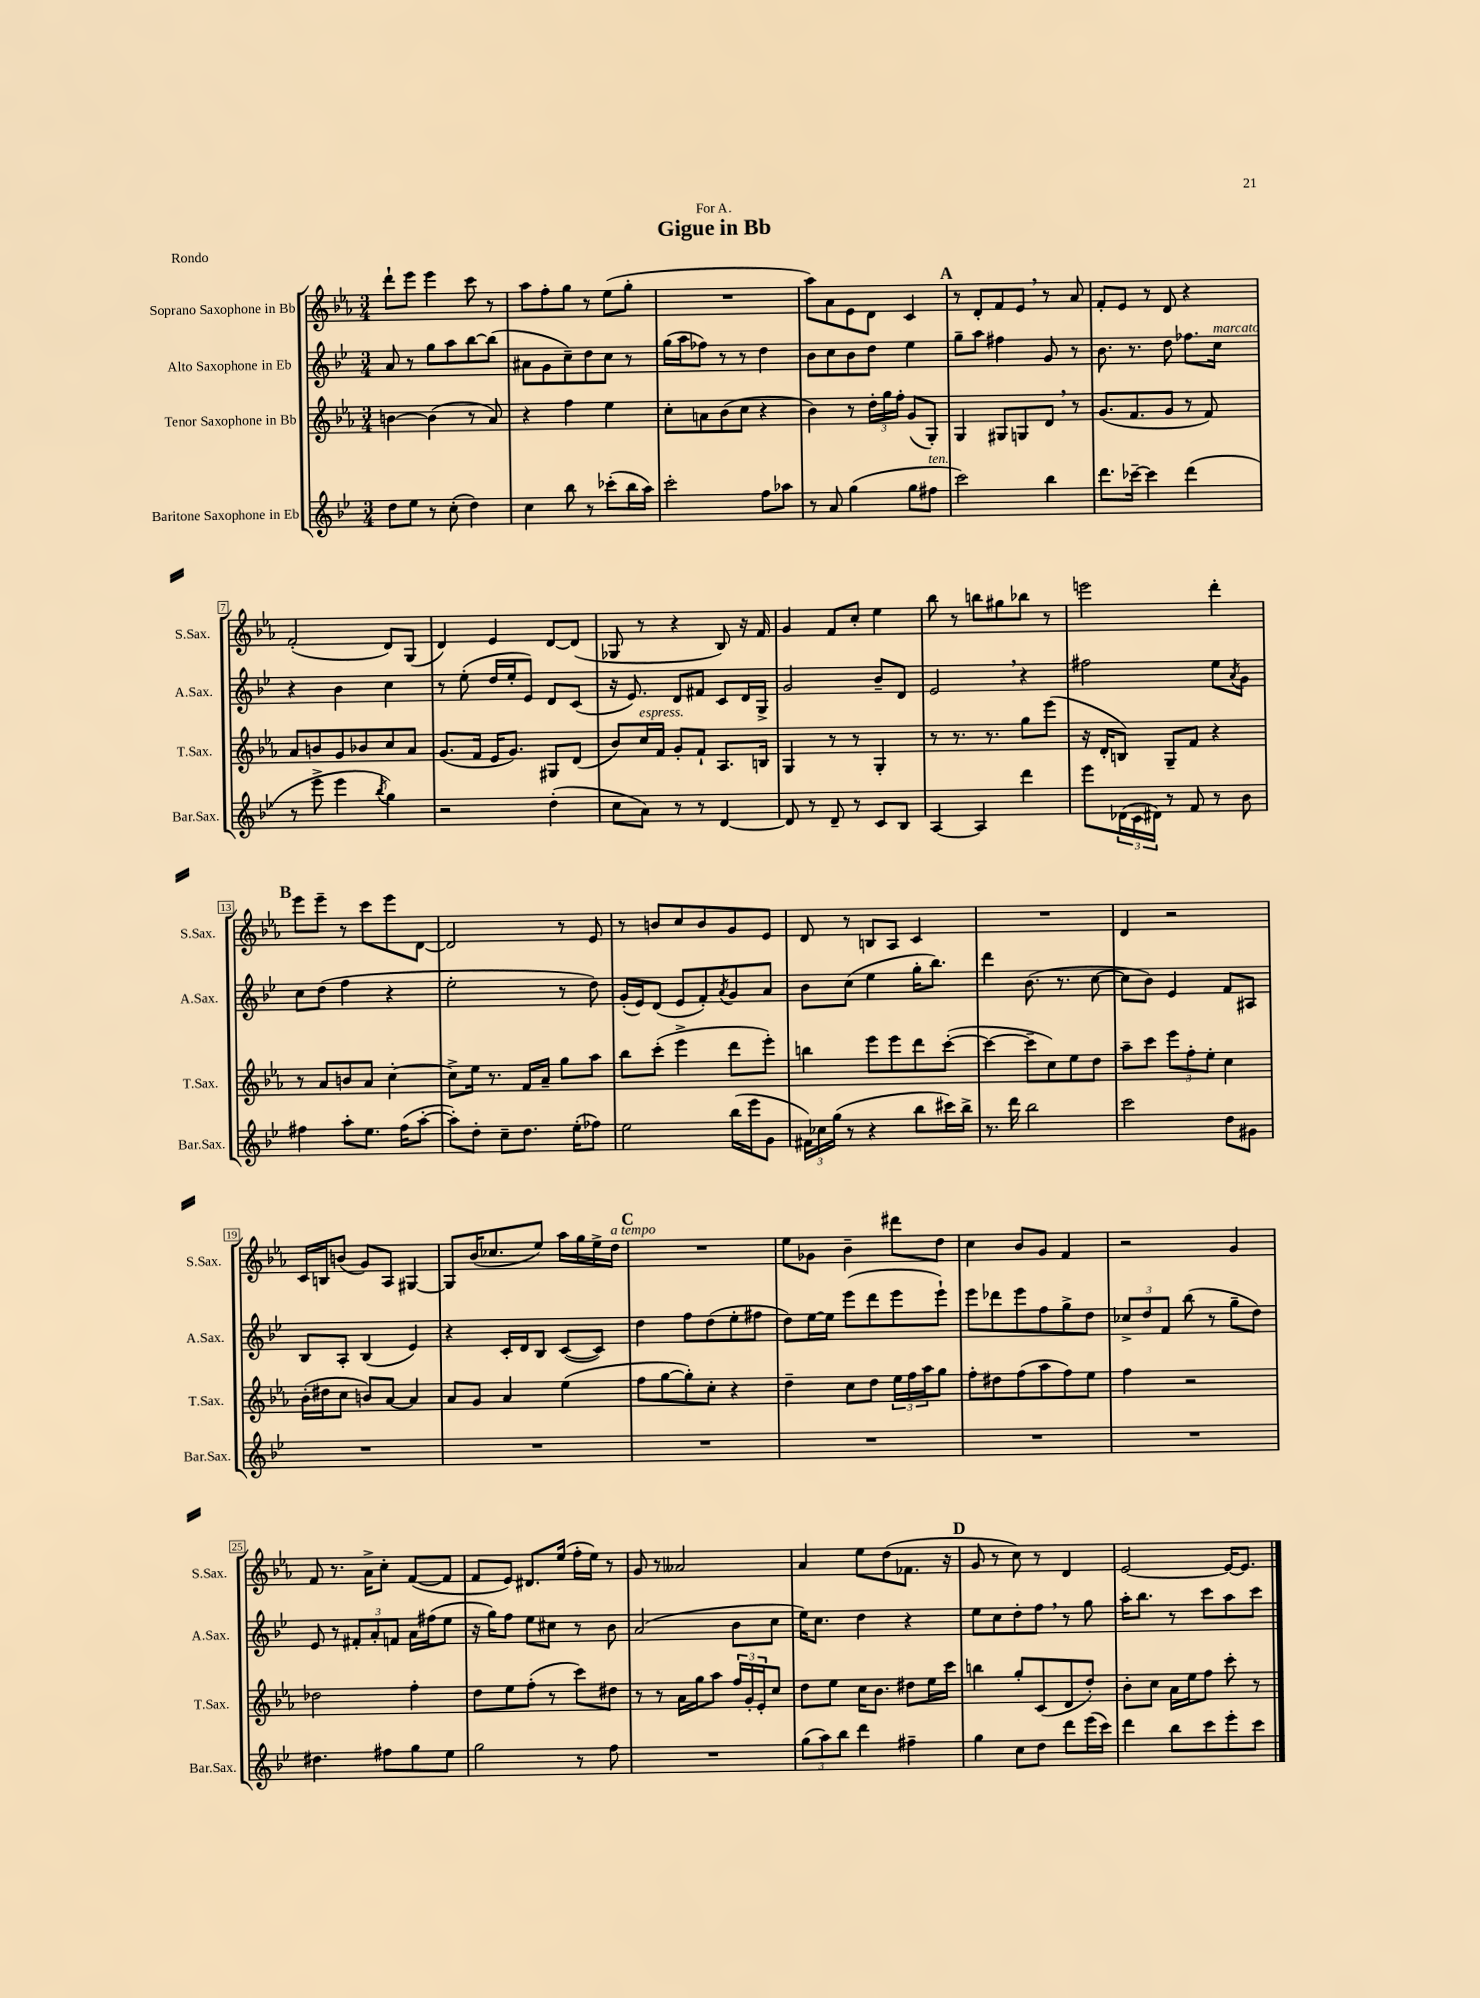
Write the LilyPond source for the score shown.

\header { title = "Gigue in Bb" dedication = "For A." piece = "Rondo" }
<<
\new StaffGroup <<
\new Staff = "s0" \with { instrumentName = "Soprano Saxophone in Bb" shortInstrumentName = "S.Sax." } {
    \clef treble \key ees \major \numericTimeSignature \time 3/4
    d'''8-! ees'''8 ees'''4 c'''8 r8 |
    aes''8 f''8-. g''8 r8 ees''8( g''8-. |
    R2. |
    aes''8) aes'8 ees'8 d'8 c'4 |
    \mark \markup { \bold "A" } r8 d'8-. f'8 ees'8 \breathe r8 aes'8 |
    f'8-. ees'8 r8 d'8 r4 |
    f'2-.( d'8) g8( |
    d'4) ees'4 d'8~ d'8( |
    ges8 r8 r4 bes8) r16 f'16 |
    g'4 f'8 c''8-. ees''4 |
    bes''8 r8 b''8 gis''8 bes''8 r8 |
    e'''2 d'''4-. |
    \mark \markup { \bold "B" } ees'''8 ees'''8-- r8 c'''8 ees'''8 d'8~ |
    d'2 r8 ees'8 |
    r8 b'8 c''8 b'8 g'8 ees'8 |
    d'8 r8 b8 aes8 c'4 |
    R2. |
    d'4 r2 |
    c'16 b16 b'8( g'8) aes8 gis4~ |
    gis8 bes'16( ces''8. ees''8) aes''16 g''16 ees''16-> d''16^\markup { \italic "a tempo" } |
    \mark \markup { \bold "C" } R2. |
    ees''8 ges'8 bes'4-- dis'''8 d''8 |
    c''4 bes'8 g'8 f'4 |
    r2 g'4 |
    f'8 r8. aes'16-> c''8-. f'8~( f'8 |
    f'8 ees'8) dis'8. ees''16( f''16-. ees''16) r8 |
    g'8 r8 aeses'2 |
    aes'4 ees''8 d''8( fes'8. r16 |
    \mark \markup { \bold "D" } g'8 r8 c''8) r8 d'4 |
    ees'2~ ees'16~ ees'8. \bar "|." |
}
\new Staff = "s1" \with { instrumentName = "Alto Saxophone in Eb" shortInstrumentName = "A.Sax." } {
    \clef treble \key bes \major \numericTimeSignature \time 3/4
    a'8 r8 g''8 a''8 bes''8~ bes''8( |
    ais'8 g'8 c''8--) d''8 c''8 r8 |
    g''16( a''16 fes''8) r8 r8 d''4 |
    bes'8 c''8 bes'8 d''8 ees''4 |
    \mark \markup { \bold "A" } g''8-- a''8 fis''4 g'8 r8 |
    bes'8. r8. d''8 fes''8. c''16^\markup { \italic "marcato" } |
    r4 bes'4 c''4 |
    r8 ees''8-.( d''16 ees''16-. ees'8) d'8 c'8( |
    r16 ees'8.) d'8 fis'8 c'8 d'16 g16-> |
    g'2 bes'8-- d'8 |
    ees'2 \breathe r4 |
    fis''2 ees''8 \acciaccatura { a'8 } g'8 |
    \mark \markup { \bold "B" } c''8 d''8( f''4 r4 |
    ees''2-. r8 d''8) |
    g'16-.( ees'16) d'8( ees'8 f'8-.) \acciaccatura { a'8 } g'8 a'8 |
    bes'8 c''8( ees''4 g''16-. bes''8.) |
    d'''4 bes'8.( r8. c''8~ |
    c''8 bes'8) ees'4 f'8 ais8 |
    bes8 a8-. bes4( ees'4) |
    r4 c'16-. d'16 bes8 c'8~( c'8) |
    \mark \markup { \bold "C" } d''4 f''8 d''8( ees''8-. fis''8 |
    d''8) ees''16~ ees''16 ees'''8( d'''8 ees'''8 ees'''8-!) |
    ees'''8 des'''8 ees'''8 f''8 g''8-> d''8 |
    \tuplet 3/2 { ces''8-> d''8 f'8 } bes''8( r8 g''8-- d''8) |
    ees'8 r8 \tuplet 3/2 { fis'8-. a'8-. f'8 } a'16 fis''16( ees''8 |
    r16 g''16) f''8 ees''8 cis''8 r8 bes'8 |
    a'2( bes'8 c''8 |
    ees''16) c''8. d''4 r4 |
    \mark \markup { \bold "D" } ees''8 c''8 d''8-. f''8 \breathe r8 g''8 |
    a''16-. bes''8. r8 c'''8 a''8 c'''8 \bar "|." |
}
\new Staff = "s2" \with { instrumentName = "Tenor Saxophone in Bb" shortInstrumentName = "T.Sax." } {
    \clef treble \key ees \major \numericTimeSignature \time 3/4
    b'4~ b'4( r8 aes'8) |
    r4 f''4 ees''4 |
    c''8-. a'8 bes'8( c''8 r4 |
    bes'4) r8 \tuplet 3/2 { d''16-. g''16 f''16-. } g'8( g8-.) |
    \mark \markup { \bold "A" } g4 gis8 g8 d'8 \breathe r8 |
    g'8.( f'8. g'8 r8 f'8) |
    aes'8 b'8 g'8 bes'8 c''8 aes'8 |
    g'8.( f'16 ees'16 g'8.) gis8 d'8( |
    bes'8) c''16^\markup { \italic "espress." } f'16 g'8-. f'8-! aes8. b16 |
    g4 r8 r8 g4-. |
    r8 r8. r8. g''8 ees'''8( |
    r16 d'16-. b8) g8-- f'8 r4 |
    \mark \markup { \bold "B" } r8 aes'8 b'8 aes'8 c''4~-. |
    c''8-> ees''16 r8. f'16 aes'16-- g''8 aes''8 |
    bes''8 c'''8-.( ees'''4-> d'''8 ees'''8-.) |
    b''4 ees'''8 ees'''8 d'''8 c'''8~-.( |
    c'''4~ c'''8-- c''8) ees''8 d''8 |
    aes''8-- c'''8 \tuplet 3/2 { ees'''8 f''8-. ees''8-. } c''4 |
    bes'16-.( dis''16 c''8 b'8) aes'8~ aes'4 |
    aes'8 g'8 aes'4 ees''4( |
    \mark \markup { \bold "C" } f''8 g''8~ g''8-.) c''8-. r4 |
    d''4-- c''8 d''8 \tuplet 3/2 { ees''16 f''16 aes''16 } g''8 |
    f''8-. dis''8 f''8( aes''8 f''8) ees''8 |
    f''4 r2 |
    des''2 f''4-. |
    d''8 ees''8 f''8-.( r8 c'''8) dis''8 |
    r8 r8 aes'16 g''16 aes''8 \tuplet 3/2 { f''16 g'16-. ees'16-. } c''8 |
    d''8 ees''8 c''16 bes'8. dis''8 ees''16 c'''16 |
    \mark \markup { \bold "D" } b''4 g''8-. c'8( d'8 d''8-.) |
    bes'8-. c''8 aes'16 ees''16 f''8 c'''8-. r8 \bar "|." |
}
\new Staff = "s3" \with { instrumentName = "Baritone Saxophone in Eb" shortInstrumentName = "Bar.Sax." } {
    \clef treble \key bes \major \numericTimeSignature \time 3/4
    d''8 ees''8 r8 c''8-.( d''4) |
    c''4 bes''8 r8 ces'''8-.( bes''16 a''16) |
    c'''2-. f''8 aes''8 |
    r8 a'8 g''4( g''8 fis''8^\markup { \italic "ten." } |
    \mark \markup { \bold "A" } c'''2) bes''4 |
    d'''8. ces'''16~-- ces'''4 d'''4( |
    r8 ees'''8-> ees'''4 \acciaccatura { bes''8 } g''4) |
    r2 d''4-.( |
    c''8 a'8) r8 r8 d'4~ |
    d'8 r8 d'8-- r8 c'8 bes8 |
    a4~ a4 d'''4 |
    ees'''8 \tuplet 3/2 { des'16( c'16 dis'16) } r8 f'8 r8 bes'8 |
    \mark \markup { \bold "B" } fis''4 a''8-. ees''8. fis''16( a''8~-. |
    a''8-.) d''8-. c''8-- d''8. ees''16-.( fes''8) |
    ees''2 bes''16( ees'''16 g'8 |
    \tuplet 3/2 { fis'16) ces''16 g''16( } r8 r4 bes''8 cis'''16) bes''16-> |
    r8. d'''16 bes''2 |
    c'''2 d''8 gis'8 |
    R2. |
    R2. |
    \mark \markup { \bold "C" } R2. |
    R2. |
    R2. |
    R2. |
    dis''4. fis''8 g''8 ees''8 |
    g''2 r8 f''8 |
    R2. |
    \tuplet 3/2 { g''8( a''8) bes''8 } d'''4 fis''4-- |
    \mark \markup { \bold "D" } g''4 c''8 d''8 d'''8 ees'''16( c'''16) |
    d'''4 bes''8 c'''8 ees'''8-. c'''8 \bar "|." |
}
>>
>>
\layout { \context { \Score \override BarNumber.stencil = #(make-stencil-boxer 0.1 0.3 ly:text-interface::print) } }
